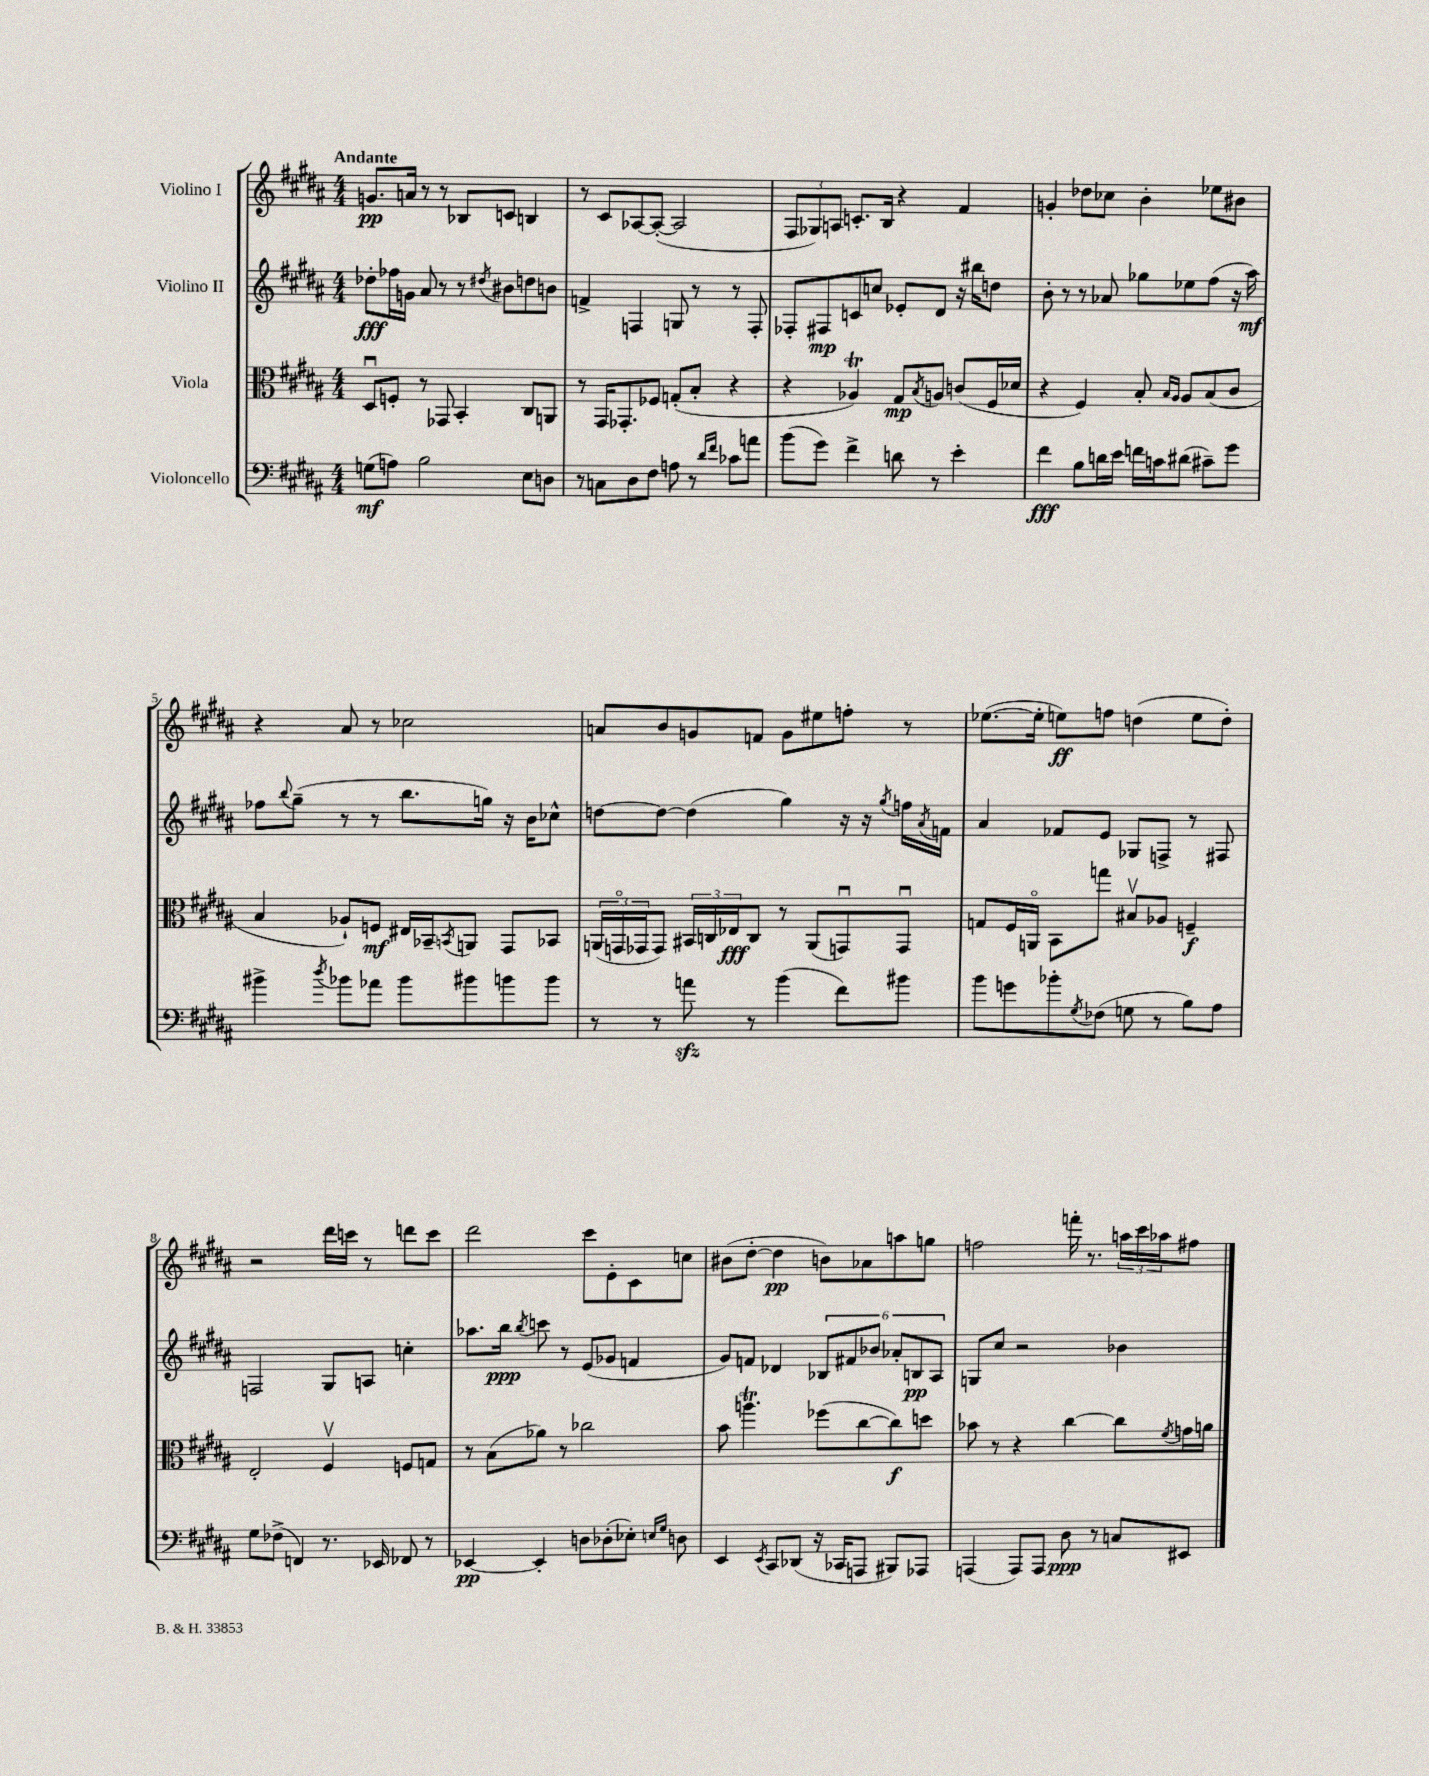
<<
\new StaffGroup <<
\new Staff = "s0" \with { instrumentName = "Violino I" } {
    \clef treble \key b \major \numericTimeSignature \time 4/4 \tempo "Andante"
    g'8.\pp a'16 r8 r8 bes8 c'8 b4 |
    r8 cis'8 aes8~ aes8~-.( aes2 |
    \tuplet 3/2 { fis8 ges8) a8 } c'8.-. b16 r4 fis'4 |
    g'4-. des''8 ces''8 b'4-. ees''8 bis'8 |
    r4 ais'8 r8 ces''2 |
    a'8 b'8 g'8 f'8 g'8 eis''8 f''8-. r8 |
    ees''8.~( ees''16-. e''8\ff) f''8 d''4( e''8 d''8-.) |
    r2 dis'''16 c'''16 r8 d'''8 c'''8 |
    dis'''2 cis'''8 e'8-. cis'8 c''8 |
    bis'8( dis''8~-. dis''4\pp b'8) aes'8 a''8 g''8 |
    f''2 f'''16-. r8. \tuplet 3/2 { a''16 cis'''16 aes''16 } fis''8 \bar "|." |
}
\new Staff = "s1" \with { instrumentName = "Violino II" } {
    \clef treble \key b \major \numericTimeSignature \time 4/4
    des''8-.\fff fes''16 g'16 ais'8 r8 r8 \acciaccatura { dis''8 } bis'8 d''8 b'8 |
    f'4-> f4 g8 r8 r8 f8-. |
    fes8-. fis8\mp c'8 c''8 ees'8-. dis'8 r16 bis''16 d''8 |
    b'8-. r8 r8 aes'8 ges''8 ees''8 fis''8( r16 ais''16\mf) |
    fes''8 \appoggiatura { b''8 } gis''8--( r8 r8 b''8. g''16) r16 b'16 ces''8-^ |
    d''8~ d''8~ d''4( gis''4) r16 r16 \acciaccatura { gis''8 } f''16 \acciaccatura { ais'8 } f'16 |
    ais'4 fes'8 e'8 ges8 f8-> r8 fis8 |
    f2 gis8 a8 c''4-. |
    aes''8. b''16\ppp \acciaccatura { b''8 } c'''8 r8 e'8( ges'8 f'4 |
    gis'8) f'8 des'4 \tuplet 6/4 { bes8 fis'8 bes'8 aes'8-. b8\pp ais8 } |
    g8 cis''8 r2 bes'4 \bar "|." |
}
\new Staff = "s2" \with { instrumentName = "Viola" } {
    \clef alto \key b \major \numericTimeSignature \time 4/4
    dis8\downbow f8-. r8 ges,8 b,4-. cis8 a,8 |
    r8 gis,16 ges,8.-. fes8 g8-.( b8-. r4 |
    r4 aes4\trill) gis8\mp \acciaccatura { b8 } a8 c'8( fis16 des'16 |
    r4 fis4) b8-. \grace { b16 ais16 } ais8 b8( cis'8 |
    b4 aes8-!) f8\mf eis16 bes,16-- \acciaccatura { b,8 } a,8 gis,8 bes,8 |
    \tuplet 3/2 { a,16( g,16\flageolet ges,16 } ges,8) \tuplet 3/2 { bis,16 c16 ees16\fff } c8 r8 a,8( g,8\downbow) g,8\downbow |
    g8 fis16 a,16\flageolet b,8 g''8 bis8\upbow aes8 f4--\f |
    e2-. fis4\upbow f8 g8 |
    r8 b8( aes'8) r8 ces''2 |
    b'8 a''4.\trill fes''8( cis''8~ cis''8\f) d''8 |
    bes'8 r8 r4 cis''4~ cis''8 \acciaccatura { fis'8 } g'16 a'16 \bar "|." |
}
\new Staff = "s3" \with { instrumentName = "Violoncello" } {
    \clef bass \key b \major \numericTimeSignature \time 4/4
    g8\mf( a8) b2 e8 d8 |
    r8 c8 dis8 fis8 a8 r8 \grace { dis'16 fis'16 } ces'8 a'8 |
    b'8( gis'8) fis'4-> d'8 r8 e'4-. |
    fis'4\fff b8 d'16 e'16 f'16 c'16 dis'8( cis'8--) gis'8 |
    bis'4-> \acciaccatura { dis''8 } bes'8 aes'8 bes'8 bis'8 b'8 b'8 |
    r8 r8 a'8\sfz r8 b'4( fis'8) bis'8 |
    b'8 g'8 bes'8-. \acciaccatura { gis8 } fes8( g8 r8 b8) ais8 |
    gis8 fes8->( f,4) r8. ees,16 fes,8 r8 |
    ees,4~\pp ees,4-. d8 des8-.( ees8-.) \grace { e16 gis16 } d8 |
    e,4 \acciaccatura { e,8 } cis,8 des,8( r16 ces,16 a,,8 bis,,8) aes,,8 |
    a,,4( a,,8) a,,8 dis8\ppp r8 c8 eis,8 \bar "|." |
}
>>
>>
